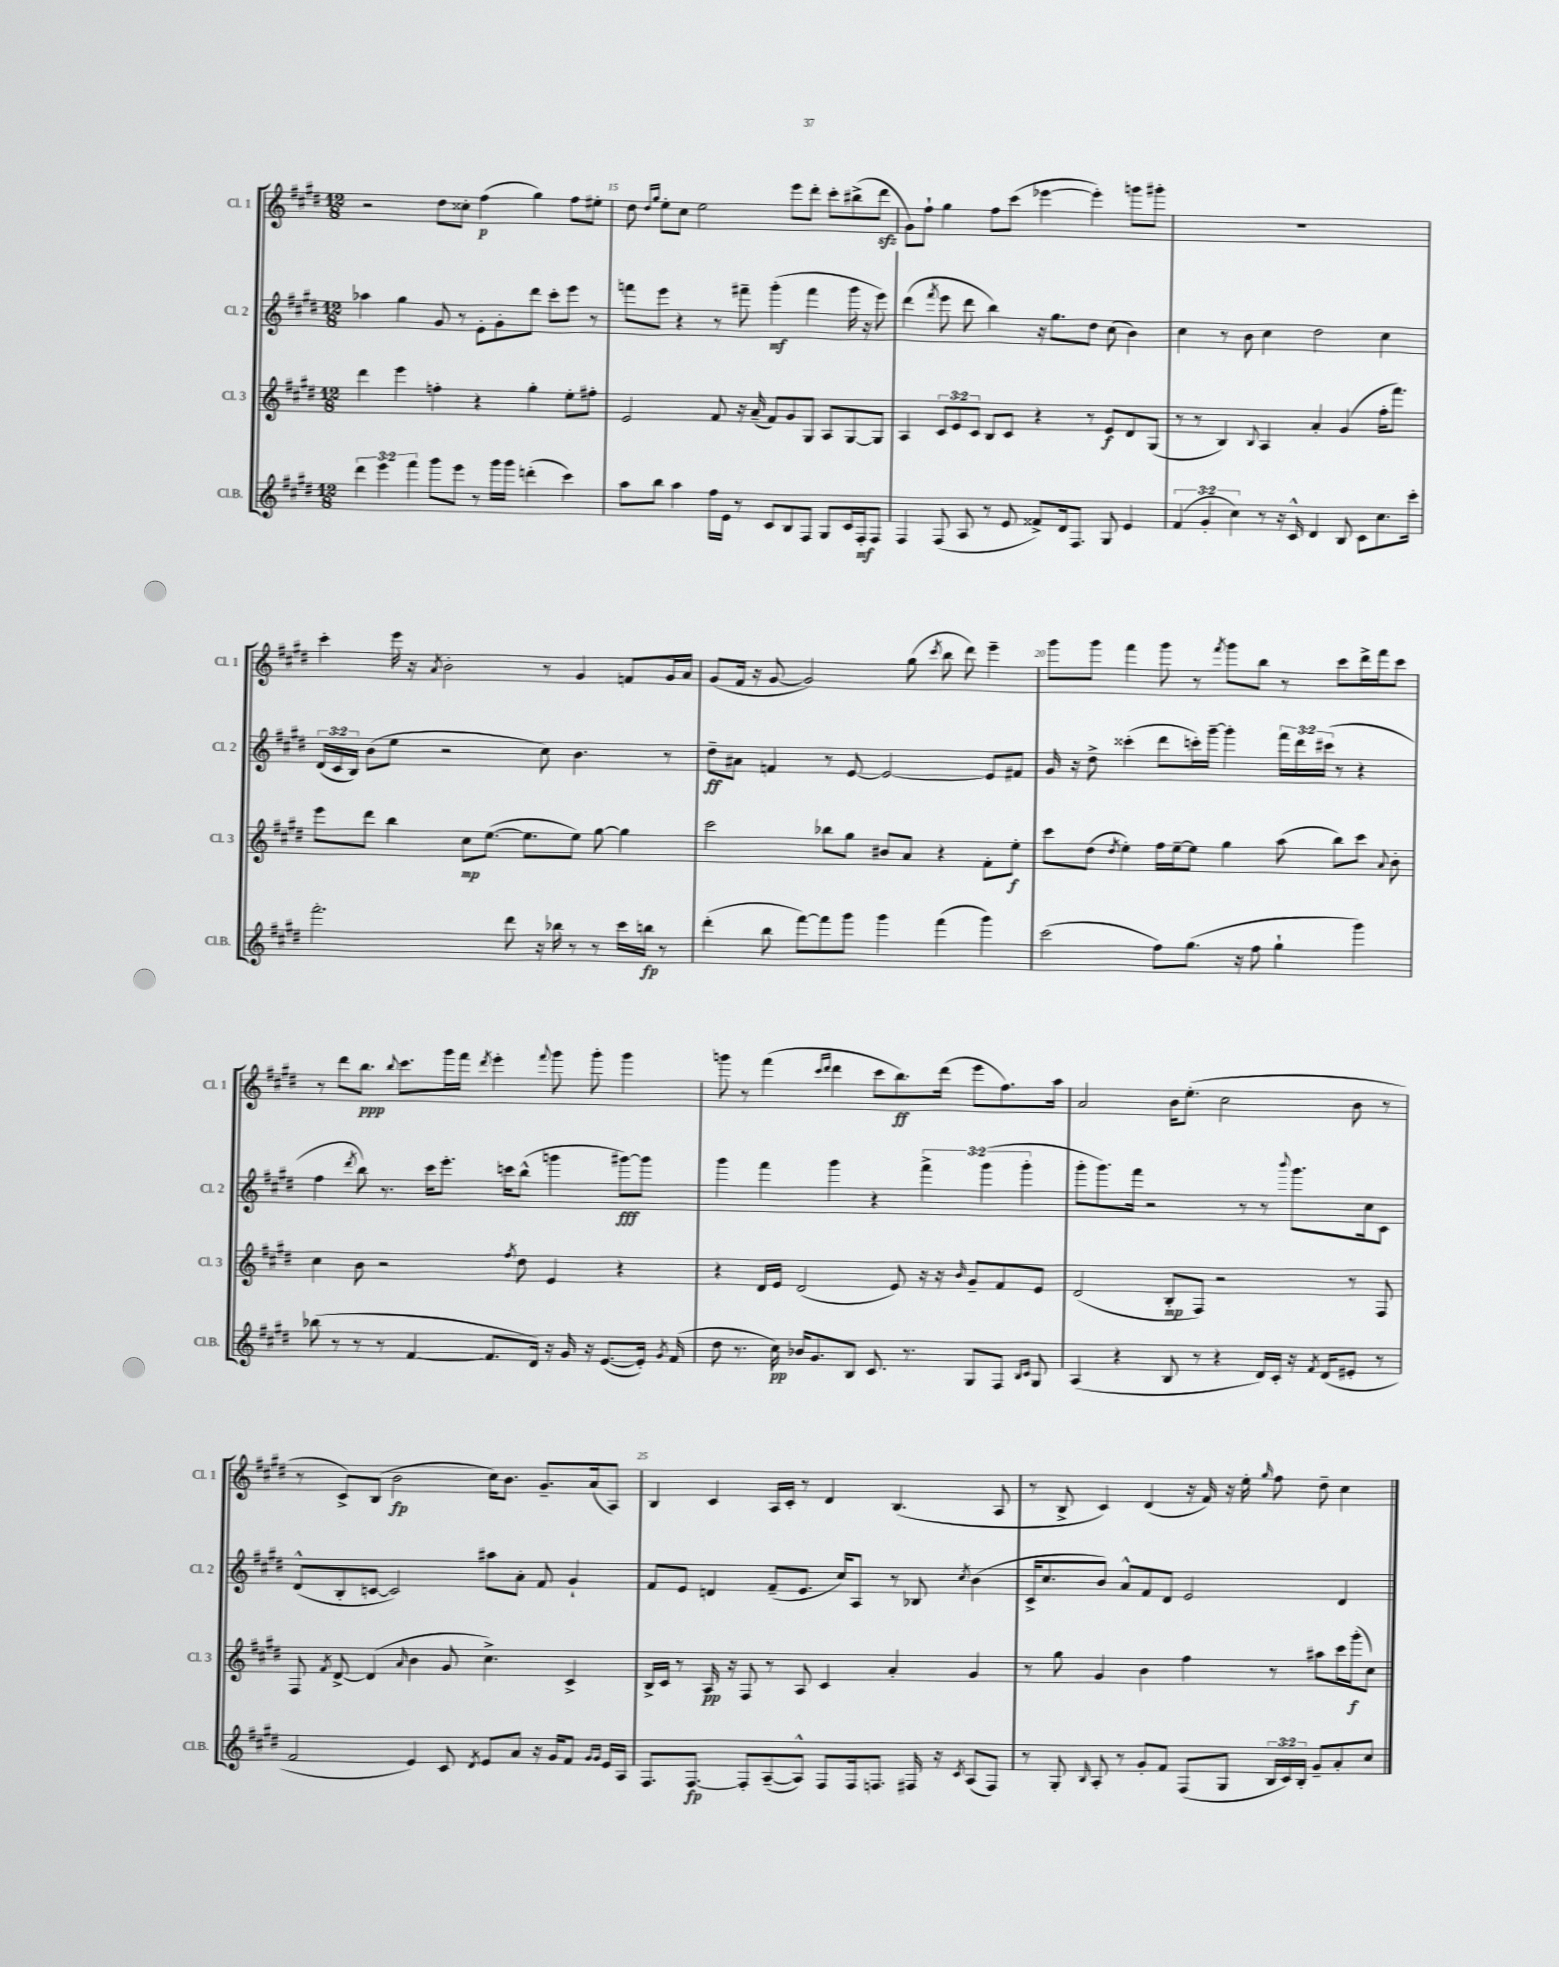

**kern	**kern	**kern	**kern
*staff4	*staff3	*staff2	*staff1
*clefG2	*clefG2	*clefG2	*clefG2
*k[f#c#g#d#]	*k[f#c#g#d#]	*k[f#c#g#d#]	*k[f#c#g#d#]
*M12/8	*M12/8	*M12/8	*M12/8
6ddd#	4ddd#	4aa-	2r
6eee	.	.	.
.	4eee	4gg#	.
6fff#	.	.	.
8ggg#	4ff'	8g#	8dd#
8eee	.	8r	8cc##'
8r	4r	8e'	(4ff#
16ggg#	.	8g#'	.
16ggg#	.	.	.
(4ddd'	4gg#'	8ddd#	4gg#)
.	.	8ccc#'	.
4ccc#)	8ee'	8eee	8ff#
.	8ff#'	8r	8ee#'
=	=	=	=
8aa	2e	8fff	8dd#
.	.	.	16qqdd#
.	.	.	16qqgg#
8bb	.	8eee	8ee'
4aa	.	4r	8cc#
.	.	.	2ee
16ff#	8f#	8r	.
16e	.	.	.
8r	16r	8fff#~	.
.	(16a~	.	.
8c#	8f#)	(4ggg#'	.
8B	8g#	.	8eee
8F#	8G#	4fff#	8ddd#'
8G#	8A	.	8ccc#'
16c#	[8G#	16ggg#	(8bb#^
16F#'	.	16r	.
8F#	8G#]	8eee)	8ddd#
=	=	=	=
4F#	4A	(4ddd#	8g#)
.	.	.	8ff#`
.	.	8qfff#	.
(8F#	12c#	8eee	4gg#
.	12e	.	.
8A	.	8ddd#	.
.	12c#	.	.
8r	8B	4bb)	8ff#
8e	8c#	.	(8ccc#
8f##^)	4r	16r	[4eee-
.	.	8.gg#	.
16d#	.	.	.
8.F#	.	.	.
.	8r	8dd#	4eee-'])
8G#	8e	(8cc#	.
4e	8d#	4b)	8ggg
.	(8G#	.	8ggg#'
=	=	=	=
(6f#	8r	4cc#	1.r
.	8r	.	.
6g#'	.	.	.
.	4B)	8r	.
6cc#)	.	.	.
.	.	8b	.
.	8qqB	.	.
8r	4A	4cc#	.
16r	.	.	.
16c#^^	.	.	.
4d#	4a'	2dd#	.
8B	(4g#	.	.
8c#	.	.	.
8.cc#	16ff#'	4cc#	.
.	8.fff#)	.	.
16ccc#'	.	.	.
=	=	=	=
2.fff#'	8eee	(24d#	4ccc#'
.	.	24c#	.
.	.	24B)	.
.	8ddd#	(8b	.
.	4bb	8ee	16eee
.	.	.	16r
.	.	.	8qa
.	.	2r	2b'
.	8cc#	.	.
.	([8.ee	.	.
8ddd#	.	.	.
.	8.ee]	.	.
16r	.	8cc#)	8r
16bb-	.	.	.
8r	8ee)	4.b	4g#
8r	[8gg#	.	.
16ccc#	4gg#]	.	8f
16bb	.	.	.
8r	.	8r	16g#
.	.	.	16a
=	=	=	=
(4ddd#'	2ccc#	8dd#~	(8g#
.	.	8a#	16f#
.	.	.	16r
8bb	.	4f	[8g#
[8fff#)	.	.	2g#])
8fff#]	8bb-	8r	.
8ggg#	8gg#	[8e	.
4ggg#	8b#	2e_	.
.	8a	.	(8gg#
.	.	.	8qccc#
(4fff#	4r	.	8bb
.	.	.	8ddd#)
4ggg#)	8f#'	8e]	4eee~
.	8ee'	8f#	.
=	=	=	=
(2ccc#	8ccc#	16g#	8ggg#
.	.	16r	.
.	(8dd#	8dd#^	8ggg#
.	8qdd#	.	.
.	4ee')	(4ccc##'	4fff#
8ff#)	16ff#	8ddd#	8ggg#
.	[16ee~	.	.
(8.gg#	8ee]	16ccc')	8r
.	.	[16ggg#~	.
.	.	.	8qfff#
.	4gg#	4ggg#']	8ggg#
16r	.	.	.
8ff#	.	.	8bb
4gg#`	(8aa	24fff#	8r
.	.	24ddd#	.
.	.	(24ccc#	.
.	8bb)	8r	8ccc#
4ggg#)	8ccc#	4r	16ddd#^
.	.	.	16fff#
.	8qqa	.	.
.	8b'	.	8ccc#
=	=	=	=
(8bb-	4cc#	4ff#	8r
8r	.	.	8ddd#
.	.	8qddd#	.
8r	8b	8bb)	8.bb
8r	2r	8.r	.
.	.	.	8qqbb
.	.	.	8.ccc#
[4f#	.	.	.
.	.	16ccc#	.
.	.	8.eee'	16ggg#
.	.	.	16fff#
.	.	.	8qddd#
8.f#]	.	.	4eee'
.	.	16ccc	.
.	8qff#	.	.
.	8dd#	(8bb^^	.
16d#)	.	.	.
.	.	.	8qqfff#
16r	4e	4ggg	8ggg#
16g#	.	.	.
16r	.	.	8ggg#'
([8.e	.	.	.
.	4r	[8ggg#)	4ggg#
16e'])	.	8ggg#]	.
8qg#	.	.	.
(16f#	.	.	.
=	=	=	=
8dd#	4r	4ggg#	8ggg
8.r	.	.	8r
.	16d#	4fff#	(4fff#
16cc#)	16e	.	.
16b-	(2d#	.	.
8.g#	.	.	.
.	.	.	16qqccc#
.	.	.	16qqddd#
.	.	4ggg#	4ddd#
8B	.	.	.
8.c#	.	4r	8ccc#
.	8e)	.	8.bb)
8.r	.	.	.
.	16r	6fff#^	.
.	16r	.	(16ddd#
.	16qqb	.	.
8G#	8g#~	.	8eee
.	.	(6ggg#	.
8F#	8f#	.	8.ff#)
.	.	6ggg#'	.
16qqB	.	.	.
16qqc#	.	.	.
8G#	8e	.	.
.	.	.	16aa
=	=	=	=
(4A	(2d#	8ggg#'	2a
.	.	8.ggg#)	.
4r	.	.	.
.	.	16fff#	.
.	.	2r	.
8B	8B'	.	16b
.	.	.	(8.ee'
8r	8F#)	.	.
4r	2r	.	2cc#
.	.	8r	.
16d#)	.	8r	.
16c#'	.	.	.
.	.	8qqbbb	.
16r	.	8.ggg#	.
8qf#	.	.	.
(16d#	.	.	.
8e#'	8r	.	8b
.	.	16cc#	.
8r	8F#	8c#	8r
=	=	=	=
2f#	8F#	(8d#^^	8r
.	8qf#	.	.
.	[8d#^	8B'	8c#^)
.	(4d#]	[8c	(8B
.	.	2c])	2b
.	16qqa	.	.
4e)	4b	.	.
8c#	8g#	.	.
8qd#	.	.	.
8e	4.cc#^)	8aa#	16cc#)
.	.	.	8.b
8a	.	8a'	.
16r	.	8f#	8.g#~
16g#	.	.	.
8f#	4c#^	4g#`	.
.	.	.	(16a
16qqg#	.	.	.
16qqg#	.	.	.
16e	.	.	8A)
16A	.	.	.
=	=	=	=
8.F#	16B^	8f#	4B
.	16c#	.	.
.	8r	8e	.
[8.F#	.	.	.
.	16A	4d	4c#
.	16r	.	.
8F#']	8F#	.	.
([8A~	8r	(8f#~	16A
.	.	.	16c#'
8A^^])	8A	8.e	8r
8F#	4c#	.	4d#
.	.	16cc#)	.
16F#	.	8A	.
8.F	.	.	.
.	4a'	8r	(4.B
16F#	.	8B-	.
16r	.	.	.
8qc#	.	8qcc#	.
(8A	4g#	(4b	.
8F#)	.	.	8A
=	=	=	=
8r	8r	16c#^	8r
.	.	8.cc#	.
8G#'	8gg#	.	8B^
16qqB	.	.	.
8A'	4g#	8b)	4c#)
8r	.	8a^^	.
8g#'	4b	8f#	(4d#
8f#	.	8d#	.
(8F#	4ff#	2e	16r
.	.	.	16f#)
8G#	.	.	16r
.	.	.	16ee'
.	.	.	16qqgg#
24B	8r	.	8ff#
24c#)	.	.	.
24B'	.	.	.
8g#~	8aa#	.	8dd#~
8a'	16ccc#	4d#	4cc#
.	(16ggg#'	.	.
8cc#	8cc#)	.	.
==	==	==	==
*-	*-	*-	*-
